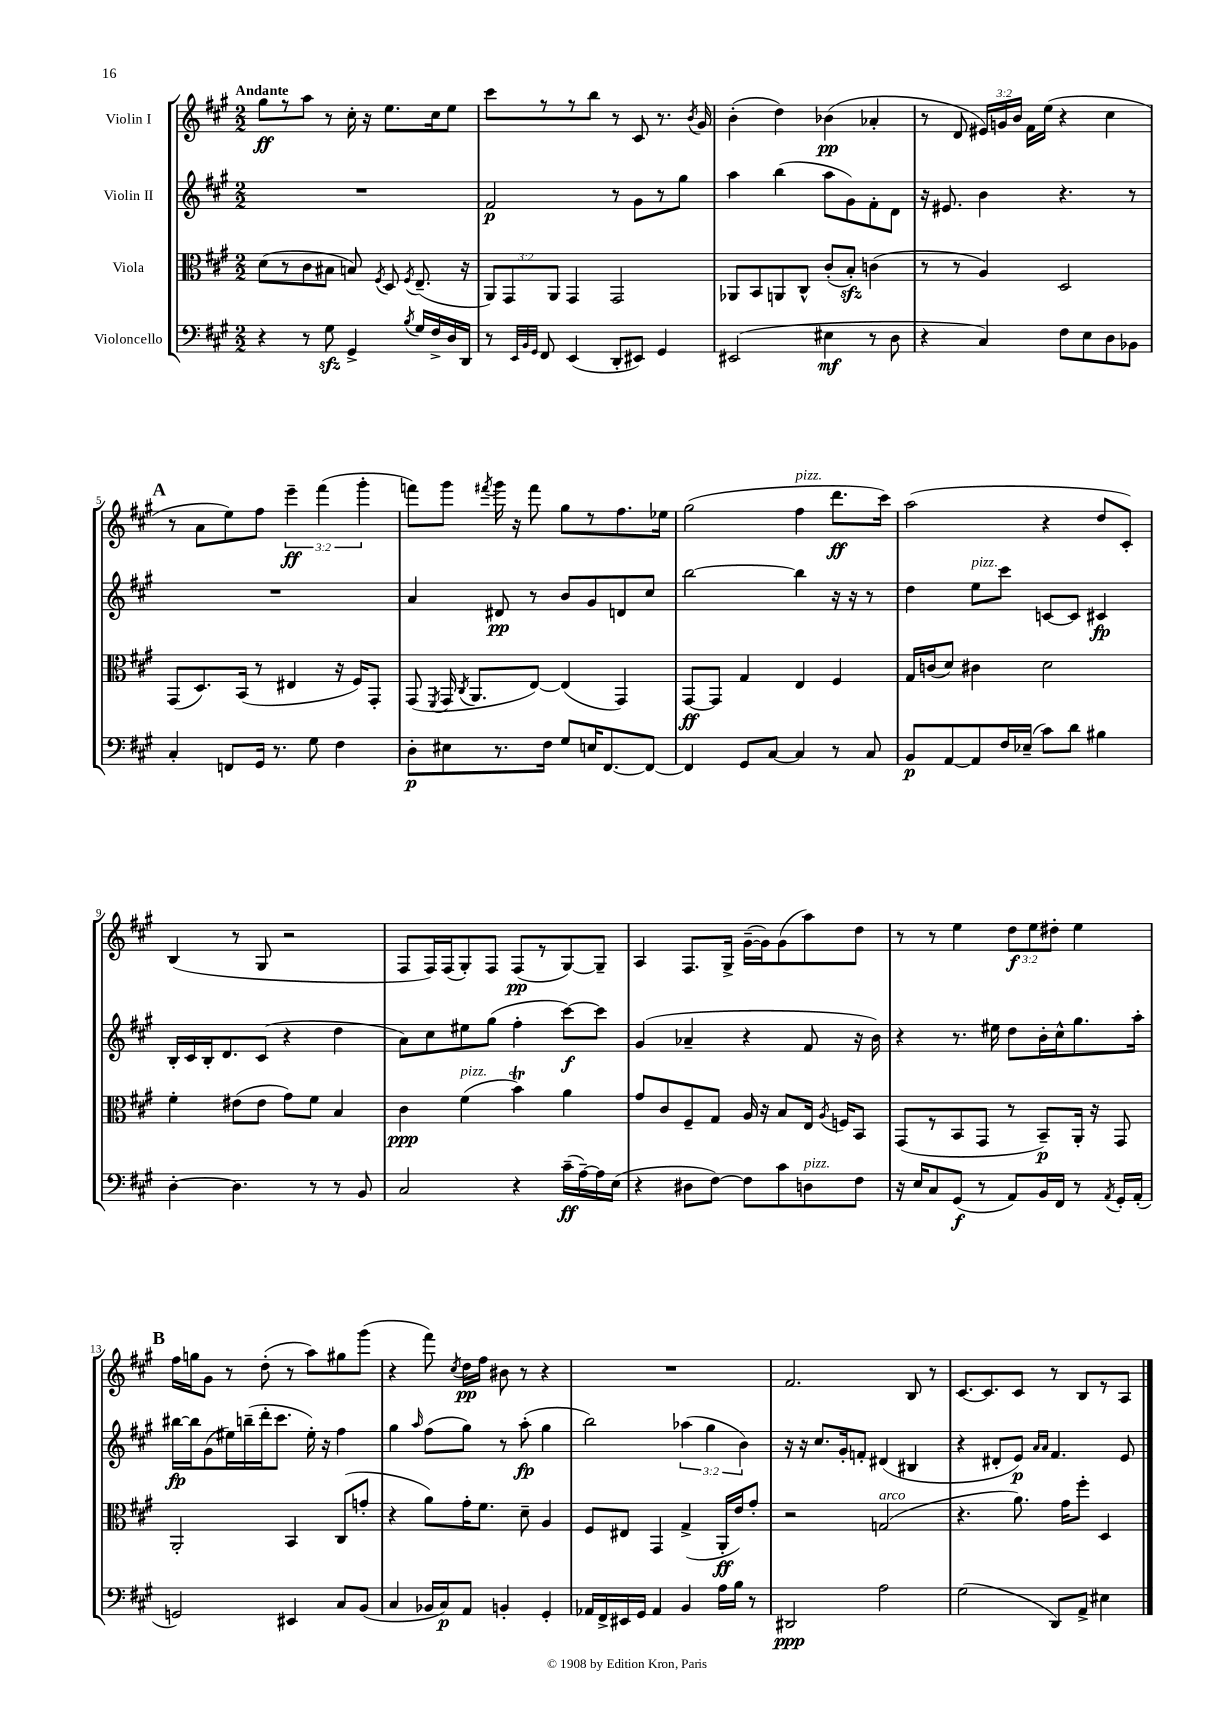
<<
\new StaffGroup <<
\new Staff = "s0" \with { instrumentName = "Violin I" } {
    \clef treble \key a \major \numericTimeSignature \time 2/2 \override Staff.TupletNumber.text = #tuplet-number::calc-fraction-text \tempo "Andante"
    \autoBeamOff gis''8[\ff r8 a''8] r8 cis''16-. r16 e''8.[ cis''16 e''8] |
    cis'''8[ r8 r8 b''8] r8 cis'8 r8. \acciaccatura { b'8 } gis'16 |
    b'4-.( d''4) bes'4\pp( aes'4-. |
    r8 d'8 \tuplet 3/2 { eis'16[) g'16 b'16] } fis'16[ e''16]( r4 cis''4 |
    \mark \markup { \bold "A" } r8 a'8[ e''8) fis''8] \tuplet 3/2 { e'''4--\ff fis'''4( gis'''4-. } |
    f'''8[) gis'''8] \acciaccatura { fis'''8 } gis'''16 r16 fis'''8 gis''8[ r8 fis''8. ees''16] |
    gis''2( fis''4^\markup { \italic "pizz." } d'''8.[\ff cis'''16]) |
    a''2( r4 d''8[ cis'8]-.) |
    b4( r8 gis8 r2 |
    fis8[ fis16) fis16( gis8-.) fis8] fis8[\pp( r8 gis8~) gis8]-- |
    a4 fis8.[ gis16]-> gis'16[~--( gis'16) gis'8( a''8) d''8] |
    r8 r8 e''4 \tuplet 3/2 { d''8[\f e''8 dis''8]-. } e''4 |
    \mark \markup { \bold "B" } fis''16[ g''16 gis'8] r8 d''8-.( r8 a''8[) gis''8 gis'''8]( |
    r4 fis'''8) \acciaccatura { cis''8 } d''16[\pp fis''16] bis'8 r8 r4 |
    R1 |
    fis'2. b8 r8 |
    cis'8.[~ cis'8. cis'8] r8 b8[ r8 a8] \bar "|." |
}
\new Staff = "s1" \with { instrumentName = "Violin II" } {
    \clef treble \key a \major \numericTimeSignature \time 2/2 \override Staff.TupletNumber.text = #tuplet-number::calc-fraction-text
    \autoBeamOff R1 |
    fis'2\p r8 gis'8[ r8 gis''8] |
    a''4 b''4( a''8[ gis'8) fis'8-. d'8] |
    r16 eis'8. b'4 r4. r8 |
    \mark \markup { \bold "A" } R1 |
    a'4 dis'8\pp r8 b'8[ gis'8 d'8 cis''8] |
    b''2~ b''4 r16 r16 r8 |
    d''4 e''8[^\markup { \italic "pizz." } cis'''8] c'8[~ c'8] cis'4\fp |
    b16[-. cis'16 b16-. d'8. cis'8]( r4 d''4 |
    a'8[) cis''8 eis''8 gis''8]( fis''4-. cis'''8[~\f) cis'''8] |
    gis'4( aes'4-- r4 fis'8 r16 b'16) |
    r4 r8. eis''16 d''8[ b'16-. cis''16-^ gis''8. a''16]-. |
    \mark \markup { \bold "B" } bis''16[~\fp bis''16 gis'8( eis''16) b''16--( d'''16-. cis'''8.] eis''16-.) r16 fis''4 |
    gis''4 \grace { a''16 } fis''8[( gis''8]) r8 a''8-.\fp( gis''4 |
    b''2) \tuplet 3/2 { aes''4( gis''4 b'4) } |
    r16 r16 cis''8.[ gis'16-. f'8]-. dis'4( bis4 |
    r4 dis'8[-. e'8]\p) \grace { a'16[ a'16] } fis'4. e'8 \bar "|." |
}
\new Staff = "s2" \with { instrumentName = "Viola" } {
    \clef alto \key a \major \numericTimeSignature \time 2/2 \override Staff.TupletNumber.text = #tuplet-number::calc-fraction-text
    \autoBeamOff d'8[( r8 cis'8 bis8] b8) \acciaccatura { fis8 } d8 \acciaccatura { fis8 } e8.--( r16 |
    \tuplet 3/2 { a,8[) gis,8 a,8] } gis,4 gis,2 |
    aes,8[ b,8 a,8 cis8]-^ cis'8[-.( b8]-.\sfz) c'4( |
    r8 r8 a4) d2 |
    \mark \markup { \bold "A" } gis,8[( d8.) b,16]( r8 eis4 r16 fis16[) gis,8]-. |
    gis,8( \acciaccatura { fis,8 } gis,16 \acciaccatura { cis8 } a,8.[ e8]~) e4( gis,4) |
    gis,8[~\ff gis,8] gis4 e4 fis4 |
    gis16[ c'16( d'8]) cis'4 d'2 |
    fis'4-. eis'8[( eis'8] gis'8[) fis'8] b4 |
    cis'4\ppp fis'4^\markup { \italic "pizz." }( b'4\trill) a'4 |
    gis'8[ cis'8 fis8-- gis8] a16 r16 b8[ e16] \acciaccatura { a8 } f16[ b,8] |
    gis,8[( r8 b,8 gis,8] r8 b,8[--\p) a,16]-. r16 gis,8 |
    \mark \markup { \bold "B" } a,2-. b,4 cis8[( g'8]-. |
    r4 a'8[) gis'16-. fis'8.] d'8-- a4 |
    fis8[ eis8] gis,4 gis4->( a,16[-.\ff e'16) gis'8]-. |
    r2 g2^\markup { \italic "arco" }( |
    r4. a'8.) gis'16[ fis''8]-. d4 \bar "|." |
}
\new Staff = "s3" \with { instrumentName = "Violoncello" } {
    \clef bass \key a \major \numericTimeSignature \time 2/2
    \autoBeamOff r4 r8 gis8\sfz gis,4-> \acciaccatura { b8 } gis16[ fis16-> d16 d,16] |
    r8 \grace { e,32[ b,32 gis,32] } fis,8 e,4( d,8[-. eis,8]) gis,4 |
    eis,2( eis4\mf r8 d8 |
    r4 cis4) fis8[ e8 d8 bes,8] |
    \mark \markup { \bold "A" } cis4-. f,8[ gis,16] r8. gis8 fis4 |
    d8[-.\p eis8 r8. fis16] gis8[ e16 fis,8.~ fis,8]~ |
    fis,4 gis,8[ cis8]~ cis4 r8 cis8 |
    b,8[\p a,8~ a,8 fis16 ees16]--( cis'8[) d'8] bis4 |
    d4~-. d4. r8 r8 b,8 |
    cis2 r4 cis'16[--\ff( a16~--) a16 e16]( |
    r4 dis8[ fis8]~) fis8[ cis'8 d8^\markup { \italic "pizz." } fis8] |
    r16 e16[ cis8 gis,8]\f( r8 a,8[) b,16 fis,16] r8 \acciaccatura { a,8 } gis,16[-. a,16]-.( |
    \mark \markup { \bold "B" } g,2) eis,4 cis8[ b,8]( |
    cis4 bes,16[ cis16\p) a,8] b,4-. gis,4-. |
    aes,16[ fis,16-> eis,16 gis,16] aes,4 b,4 a16[ b16] r8 |
    dis,2\ppp a2 |
    gis2( d,8[) a,8]-> eis4 \bar "|." |
}
>>
>>
